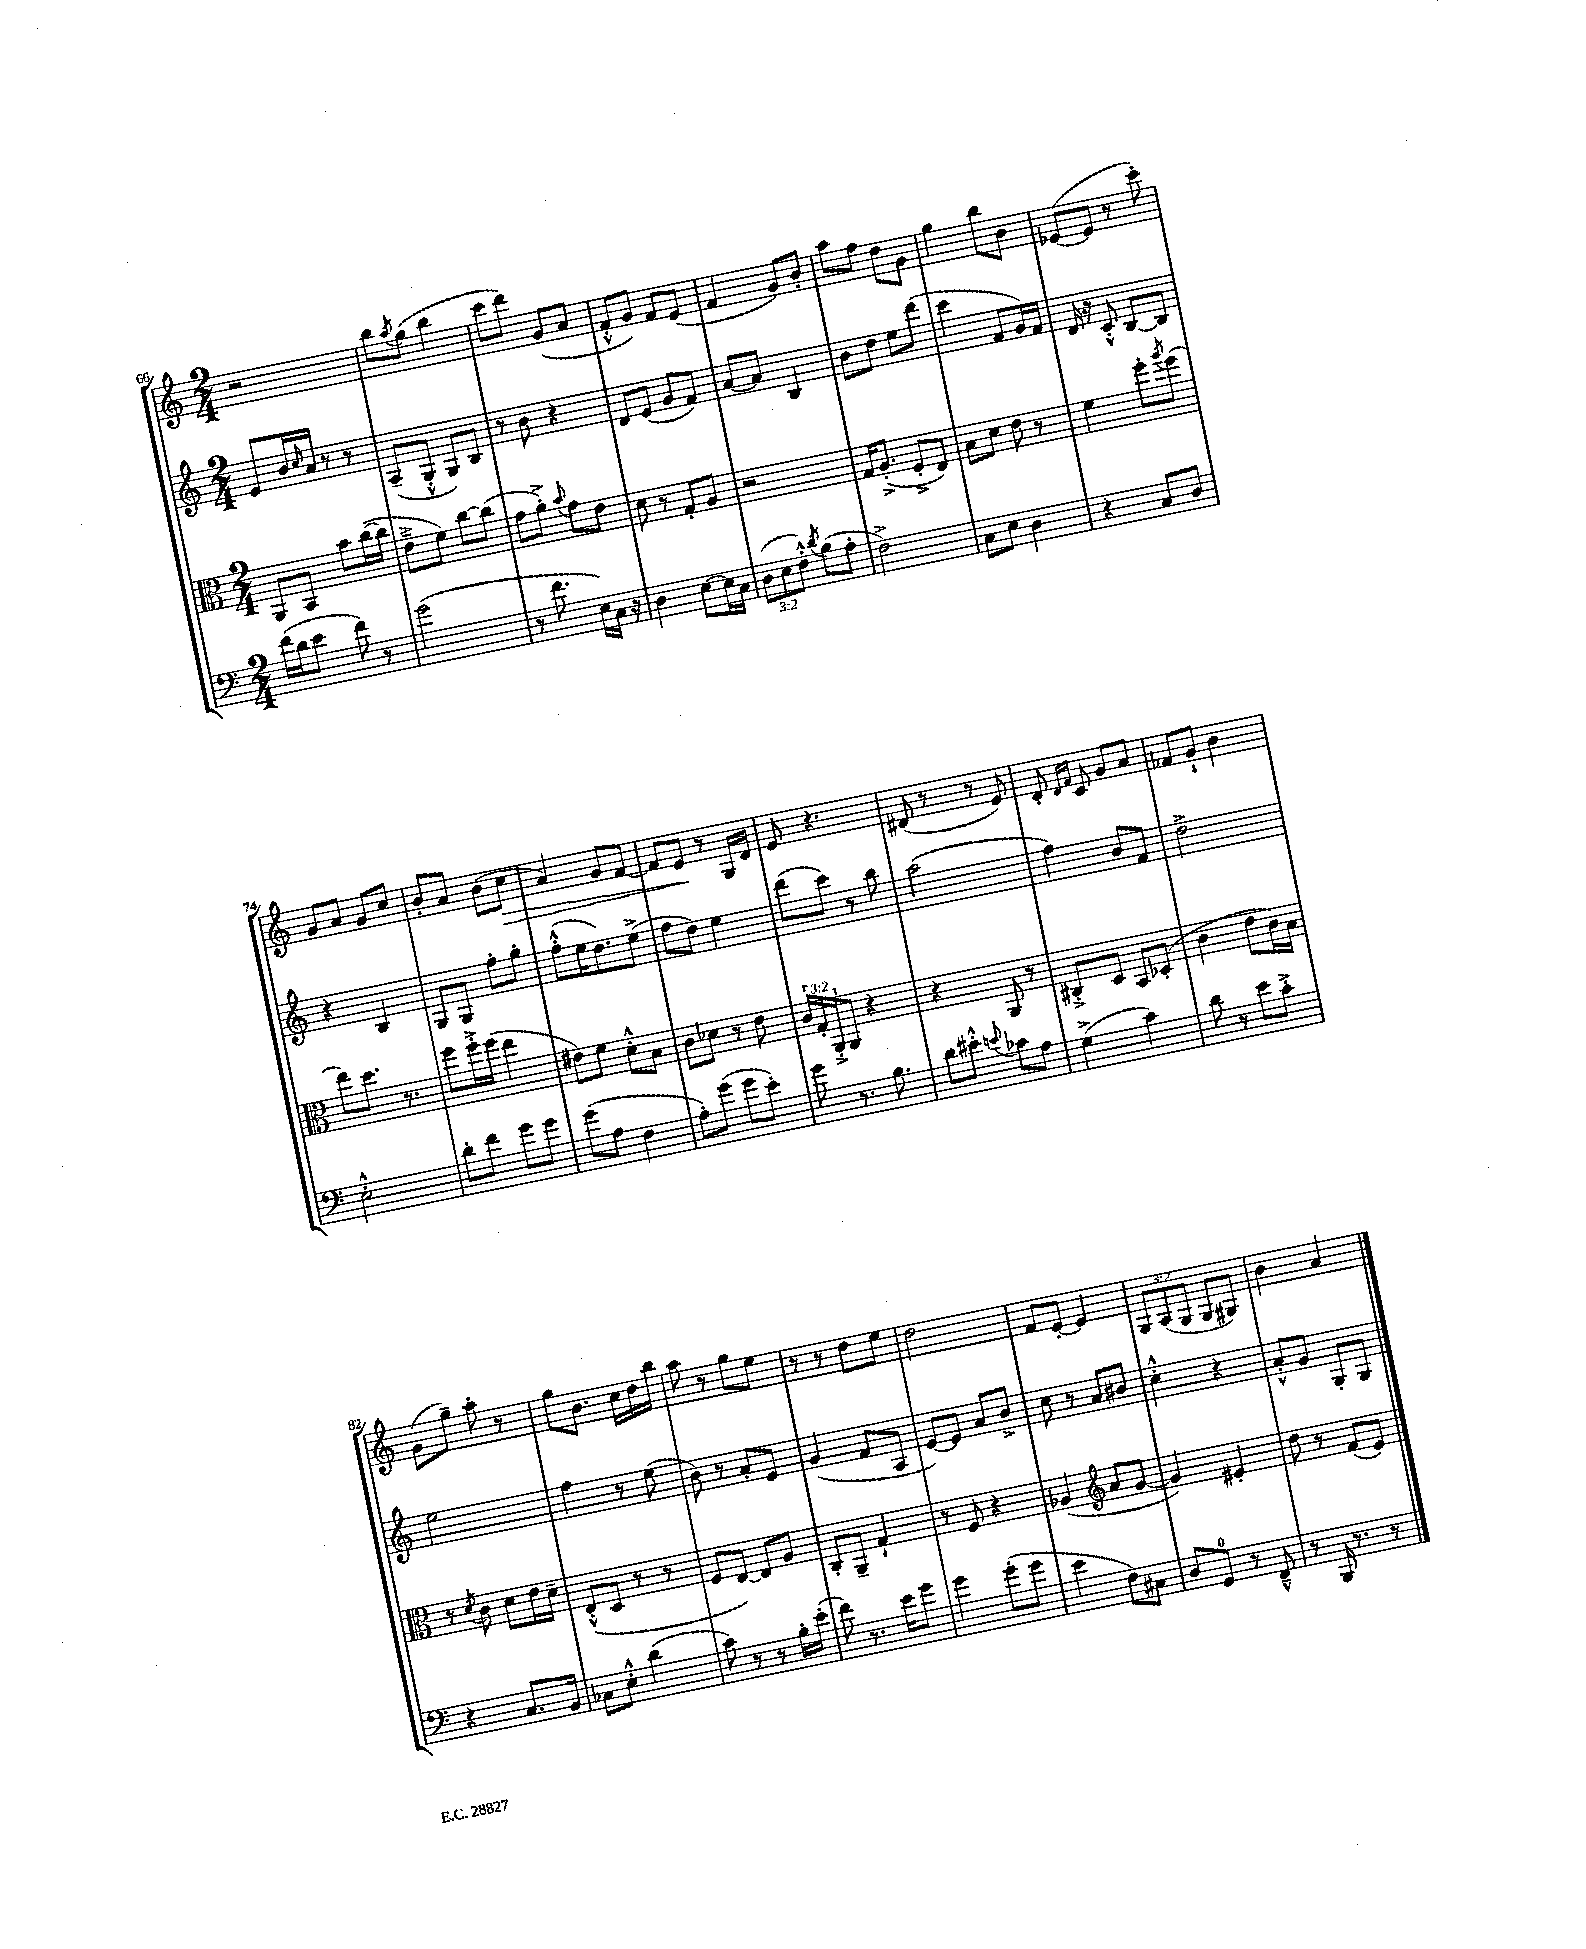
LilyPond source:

<<
\new StaffGroup <<
\new Staff = "s0" {
    \clef treble \key c \major \numericTimeSignature \time 2/4 \override Staff.TupletNumber.text = #tuplet-number::calc-fraction-text
    r2 |
    b''8 \acciaccatura { a''8 } g''8( b''4 |
    c'''8 d'''8) g'8( a'8 |
    f'8-.-^ g'8) f'8 e'8( |
    f'4 g'8) b'8-. |
    a''8 f''8 d''8 g'8 |
    g''4 b''8 b'8 |
    ees'8~( ees'8 r8 c'''8-.) |
    g'8 a'8 g'8 c''8 |
    b'8-. a'8 b'8( c''8\> |
    a'4) g'8 f'8~ |
    f'8 e'8\! r8 g16 d'16 |
    e'8 r4. |
    dis'8( r8 r8 e'8) |
    d'8-. \grace { d'16 f'16 } c'8 g'8 a'8 |
    fes'8 g'8-! b'4 |
    g'8( g''8--) a''8-. r8 |
    g''8 b'8. c''16 d''16 b''16 |
    a''8 r8 g''8 e''8 |
    r8 r8 d''8 e''8 |
    d''2 |
    f'8 e'8~-. e'4 |
    \tuplet 3/2 { g8 a8( g8 } g8 gis8) |
    b'4 a'4 \bar "|." |
}
\new Staff = "s1" {
    \clef treble \key c \major \numericTimeSignature \time 2/4
    e'8 b'16 \grace { c''16 } a'16 r8 r8 |
    a8--( g8-.-^ g8) b8 |
    r8 b'8 r4 |
    d'8 e'8( g'8 f'8) |
    a'8~ a'8 b4 |
    b'8 d''8 e''8 d'''8( |
    c'''4 f'8 g'16) f'16 |
    d'16 r16 c'8-.-^ b8~ b8 |
    r4 b4 |
    g8 g8 f''8-. g''8-. |
    f''8-.-^( e''16 d''8.) e''8->( |
    f''8 d''8) e''4 |
    d'''8( c'''8) r8 b''8 |
    a''2( |
    f''4) b'8 f'8 |
    d''2-> |
    e''2 |
    f''4 r8 e''8( |
    b'8) r8 a'8-. e'8 |
    g'4( f'8 a8 |
    e'8~) e'8 a'8 b'8-> |
    c''8 r8 a'8 bis'8 |
    c''4-.-^ r4 |
    a'8-.-^ g'8 g8-. g8 \bar "|." |
}
\new Staff = "s2" {
    \clef alto \key c \major \numericTimeSignature \time 2/4 \override Staff.TupletNumber.text = #tuplet-number::calc-fraction-text
    a,8 b,8 b'8 c''16~( c''16 |
    e'8---> f'8) c''8~ c''8( |
    g'8 a'8-.->) \appoggiatura { b'8 } g'8 e'8 |
    d'8 r8 g8-. a8 |
    r2 |
    g16 a8.-.->( f8-.-> e8) |
    b8 d'8 e'8 r8 |
    f'4 f''8-. \acciaccatura { a''8 } f''8( |
    e''8) d''8. r8. |
    f''8 f''16-.-> f''16( e''4 |
    eis'8) f'8 d'8-.-^ b8 |
    c'8 des'8 r8 e'8 |
    \tuplet 3/2 { c'16 g16-. a,16-.-> } a,8 r4 |
    r4 a,8 r8 |
    cis8-.-> d8 b,8 des8-.( |
    c'4 e'8 c'16) b16 |
    r8 \acciaccatura { d'8 } c'8 d'8 e'16 d'16-- |
    e8-.-^( d8 r8 r8 |
    f8 e8~) e8 a8 |
    c8-. a,8-- g4-! |
    r8 f8 r4 |
    aes4( \clef treble a'8 g'8~ |
    g'4) eis'4-. |
    d''8 r8 f'8( e'8) \bar "|." |
}
\new Staff = "s3" {
    \clef bass \key c \major \numericTimeSignature \time 2/4 \override Staff.TupletNumber.text = #tuplet-number::calc-fraction-text
    f'16( d'16 e'8 f'8) r8 |
    g'2( |
    r8 f'8. e16) c16 r16 |
    d4 e8~ e16 c16 |
    \tuplet 3/2 { d8( e8 f8-.-^) } \acciaccatura { d'8 } b8( a8-. |
    f2->) |
    c8 e8 d4 |
    r4 c8 d8 |
    e2-.-^ |
    d'8-. f'8 g'8 g'8 |
    g'8( a8 f4 |
    a8-.) g'8( g'8 e'8-.) |
    g'8 r8. b8. |
    d'8 eis'8-.-^ \appoggiatura { e'8 } ces'8 a8 |
    g4->( c'4) |
    d'8 r8 e'8 c'8-.-> |
    r4 c8. b,16 |
    ces8 e8-.-^ d'4( |
    c'8) r8 r8 b16-. e'16-.( |
    f'8) r8. e'16 g'8 |
    g'4 g'8-.( g'8 |
    e'4 f8) cis8 |
    d8 g,8-0 r8 f,8---^ |
    r8 b,,16 r8. r8 \bar "|." |
}
>>
>>
\layout { \context { \Score currentBarNumber = #66 } }
